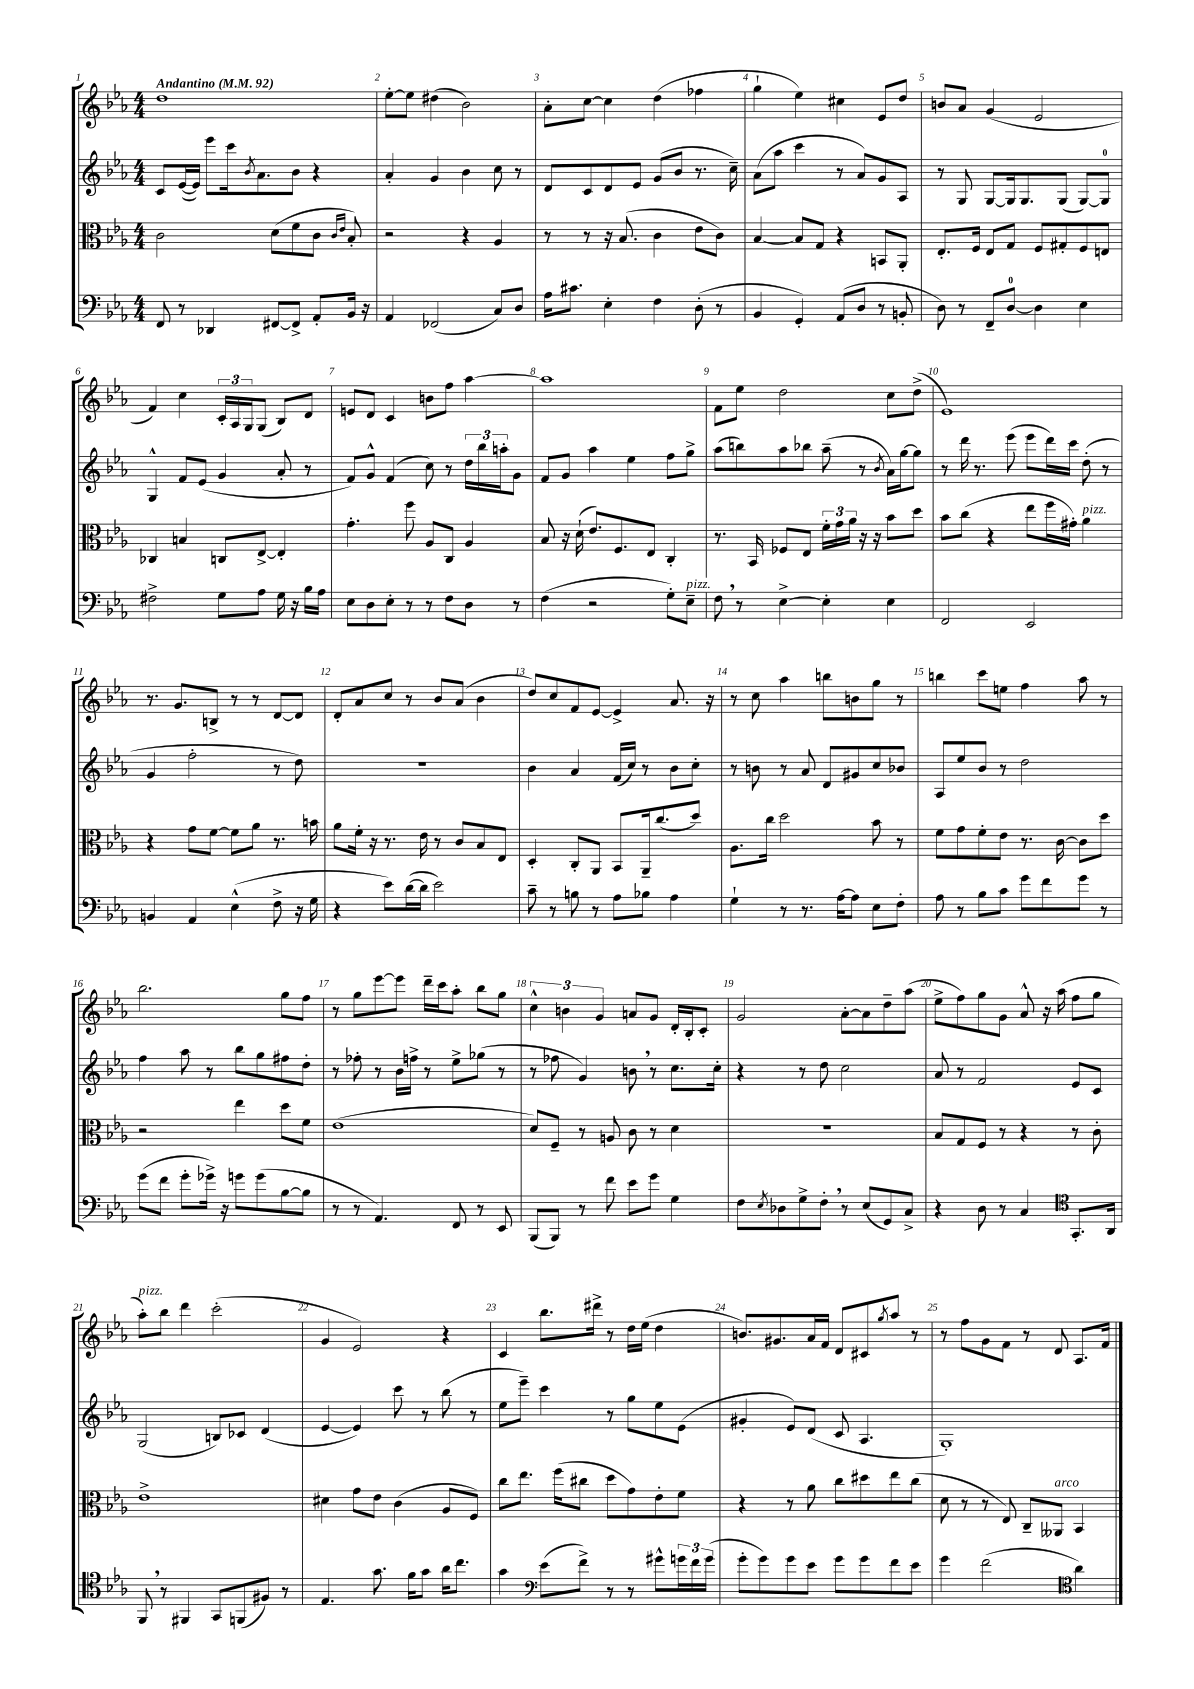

**kern	**kern	**kern	**kern
*part4	*part3	*part2	*part1
*staff4	*staff3	*staff2	*staff1
*clefF4	*clefC3	*clefG2	*clefG2
*k[b-e-a-]	*k[b-e-a-]	*k[b-e-a-]	*k[b-e-a-]
*M4/4	*M4/4	*M4/4	*M4/4
*MM92	*MM92	*MM92	*MM92
=1	=1	=1	=1
!	!	!	!LO:TX:a:B:t=Andantino
8FF/	2c\	8c/L	1dd
8r	.	([16e-/L	.
.	.	16e-/JJ])	.
4DD-X/	.	8eee-\L	.
.	.	16ccc\k	.
.	.	8qb-/	.
.	.	8.a-\	.
[8FF#X/L	(8d\L	.	.
8FF#^/J]	8f\	8b-\J	.
8AA-'/L	8c\J	4r	.
.	16qqc/LL	.	.
.	16qqe-/JJ	.	.
16BB-/Jk	8B-'/)	.	.
16r	.	.	.
=2	=2	=2	=2
4AA-/	2r	4a-'/	[8ee-'\L
.	.	.	8ee-\J]
(2FF-X/	.	4g/	(4dd#X\
.	4r	4b-\	2b-\)
8C/L)	4A-/	8cc\	.
8D/J	.	8r	.
=3	=3	=3	=3
16A-\KL	8r	8d/L	8a-'\L
8.c#X\J	.	.	.
.	8r	8c/	[8cc\J
4E-'\	16r	8d/	4cc\]
.	(8.B-/	.	.
.	.	8e-/J	.
4F\	4c\	(8g/L	(4dd\
.	.	8b-/J	.
(8D'\	8e-\L	8.r	4ff-X\
8r	8c\J)	.	.
.	.	16cc~\)	.
=4	=4	=4	=4
4BB-/	[4B-/	(8a-\L	4gg`\
.	.	8aa-\J	.
4GG'/)	8B-/L]	4ccc\	4ee-\)
.	8G/J	.	.
(8AA-/L	4r	8r	4cc#X\
8D/J	.	8a-/L)	.
8r	8BBn/L	8g/	8e-/L
8BBn'/	8AA-'/J	8A-/J	8dd/J
=5	=5	=5	=5
8D\)	8.E-'/L	8r	8bn/L
8r	.	8G/	8a-/J
.	16F/Jk	.	.
8FF~/L	8E-/L	[8G/L	(4g/
[8D/J	8G/J	16G/k]	.
.	.	8.G/	.
4D\]	8F/L	.	2e-/
.	8G#X'/	(8G/J	.
4E-\	8F/	[8G/L)	.
.	8En/J	8G/J]	.
!!LO:LB:g=z
=6	=6	=6	=6
2F#X^\	4C-X/	4G^^/	4f/)
.	4Bn/	8f/L	4cc\
.	.	(8e-/J	.
8G\L	8Cn/L	4g/	24c'/LL
.	.	.	24A-/
.	.	.	24G/J
8A-\J	[8E-^/J	.	(8G/J
16G\	4E-'/]	8a-'/	8B-/L)
16r	.	.	.
16B-\LL	.	8r	8d/J
16A-\JJ	.	.	.
=7	=7	=7	=7
8E-\L	4.g'\	8f/L)	8en/L
8D\	.	8g^^/J	8d/J
8E-'\J	.	(4f/	4c/
8r	8ff\	.	.
8r	8A-/L	8cc\)	8bn\L
8F\L	8C/J	8r	8ff\J
8D\J	4A-/	24dd\LL	[4aa-\
.	.	24bb-\	.
.	.	24aan'\J	.
8r	.	8g\J	.
=8	=8	=8	=8
(4F\	8B-/	8f/L	1aa-]
.	16r	8g/J	.
.	(16d`\	.	.
2r	8.e-/L)	4aa-\	.
.	8.F/	.	.
.	.	4ee-\	.
.	8E-/J	.	.
8G'\L)	4C'/	8ff\L	.
!LO:TX:a:i:t=pizz.	!	!	!
8E-~\J	.	8gg^\J	.
=9	=9	=9	=9
8F,\	8.r	(8aa-\L	8f\L
8r	.	8bbn\)	8ee-\J
.	16BB-/	.	.
[4E-^\	8F-X/L	8aa-\	2dd\
.	8E-/J	8bb-X\J	.
4E-'\]	24f'\LL	(8aa-~\	.
.	24g\	.	.
.	24a-\JJ	.	.
.	16r	8r	.
.	16r	.	.
.	.	8qb-/	.
4E-\	8b-\L	16a-\LL)	8cc\L
.	.	[16gg\J	.
.	8dd\J	8gg\J]	(8dd^\J
=10	=10	=10	=10
2FF/	8b-\L	8r	1e-)
.	(8cc\J	16ddd\	.
.	.	8.r	.
.	4r	.	.
.	.	(8eee-\	.
2EE-/	8ee-\L	8eee-\L	.
.	16ff\L	16ddd\L)	.
.	16g#X'\JJ)	16ccc\JJ	.
!	!LO:TX:a:i:t=pizz.	!	!
.	4a-\	(8dd'\	.
.	.	8r	.
!!LO:LB:g=z
=11	=11	=11	=11
4BBn/	4r	4g/	8.r
.	.	.	8.g/L
4AA-/	8g\L	2ff'\	.
.	[8f\J	.	8Bn^/J
(4E-^^\	8f\L]	.	8r
.	8a-\J	.	8r
8F^\	8.r	8r	[8d/L
16r	.	8dd\)	8d/J]
16G\	16bn\	.	.
=12	=12	=12	=12
4r	8a-\L	1r	8d'/L
.	16f'\Jk	.	8a-/
.	16r	.	.
8e-\L)	8.r	.	8cc/J
([16d\L	.	.	8r
16d\JJ]	16e-\	.	.
2e-\)	8r	.	8b-/L
.	8c/L	.	(8a-/J
.	8B-/	.	4b-\
.	8E-/J	.	.
=13	=13	=13	=13
8c~\	4D'/	4b-\	8dd/L)
8r	.	.	8cc/
8Bn\	8C'/L	4a-/	8f/
8r	8AA-/J	.	[8e-/J
8A-\L	8BB-/L	(16f/LL	4e-^/]
.	.	16cc/JJ)	.
8B-X\J	16AA-~/k	8r	.
.	(8.cc/	.	.
4A-\	.	8b-\L	8.a-/
.	8dd/J)	8cc'\J	.
.	.	.	16r
=14	=14	=14	=14
4G`\	8.A-\L	8r	8r
.	.	8bn\	8cc\
.	16cc\Jk	.	.
8r	2dd\	8r	4aa-\
8.r	.	8a-/	.
.	.	8d/L	8bbn\L
[16A-\KL	.	.	.
8A-\J]	.	8g#X/	8bn\
8E-\L	8b-\	8cc/	8gg\J
8F'\J	8r	8b-X/J	8r
=15	=15	=15	=15
8A-\	8f\L	8A-/L	4bbn\
8r	8g\	8ee-/	.
8B-\L	8f'\	8b-/J	8ccc\L
8c\J	8e-\J	8r	8een\J
8g\L	8.r	2dd\	4ff\
8f\	.	.	.
.	[16c\	.	.
8g\J	8c\L]	.	8aa-\
8r	8dd\J	.	8r
!!LO:LB:g=z
=16	=16	=16	=16
(8g\L	2r	4ff\	2.bb-\
8f\J	.	.	.
8g'\L	.	8aa-\	.
16g-X^\Jk)	.	8r	.
16r	.	.	.
8gn\L	4ee-\	8bb-\L	.
(8g\	.	8gg\	.
[8B-\	8dd\L	8ff#X\	8gg\L
8B-\J]	8f\J	8dd'\J	8ff\J
=17	=17	=17	=17
8r	(1e-	8r	8r
8r	.	8ff-X'\	8gg\L
4.AA-/)	.	8r	[8eee-\
.	.	16b-\LL	8eee-\J]
.	.	16ffn^\JJ	.
.	.	8r	16ddd~\LL
.	.	.	16ccc\J
8FF/	.	8ee-^\L	8aa-'\J
8r	.	(8gg-X\J	8bb-\L
8EE-/	.	8r	8gg\J
=18	=18	=18	=18
(8BBB-/L	8d/L)	8r	6cc^^\
8BBB-/J)	8F~/J	8ff-X\	.
.	.	.	6bn\
8r	8r	4g/)	.
.	.	.	6g/
8f\	8An/	.	.
8e-\L	8c\	8bn,\	8an/L
8g\J	8r	8r	8g/J
4G\	4d\	8.cc\L	16d'/LL
.	.	.	16B-'/J
.	.	.	8c'/J
.	.	16cc'\Jk	.
=19	=19	=19	=19
8F\L	1r	4r	2g/
8qE-/	.	.	.
8D-X\	.	.	.
8G^\	.	8r	.
8F',\J	.	8dd\	.
8r	.	2cc\	[8a-'\L
(8E-/L	.	.	8a-\]
8GG/)	.	.	8dd~\
8C^/J	.	.	(8aa-\J
=20	=20	=20	=20
4r	8B-/L	8a-/	8ee-^\L
.	8G/	8r	8ff\)
8D\	8F/J	2f/	8gg\
8r	8r	.	8g\J
4C/	4r	.	8a-^^/
.	.	.	16r
.	.	.	(16aa-\
*clefC4	*	*	*
8.GG'/L	8r	8e-/L	8ff\L
.	8c'\	8c/J	8gg\J
16AA-/Jk	.	.	.
!!LO:LB:g=z
=21	=21	=21	=21
!	!	!	!LO:TX:a:i:t=pizz.
8FF,/	1e-^	(2G/	8aa-'\L)
8r	.	.	8bb-\J
4FF#X/	.	.	4ddd\
8GG/L	.	8Bn/L)	(2ccc'\
(8FFn/	.	8c-X/J	.
8F#X/J)	.	(4d/	.
8r	.	.	.
=22	=22	=22	=22
4.E-/	4d#X\	[4e-/	4g/
.	8g\L	4e-/])	2e-/)
8.g\	8e-\J	.	.
.	(4c\	8ccc\	.
16f\KL	.	.	.
8g\J	.	8r	.
16a-\KL	8A-/L	(8bb-\	4r
8.cc\J	.	.	.
.	8F/J)	8r	.
=23	=23	=23	=23
4g\	8cc\L	8ee-\L	4c/
.	8.ee-\J	8eee-~\J)	.
*clefF4	*	*	*
(8e-\L	.	4ccc\	8.bb-\L
.	(16ff\KL	.	.
8f^\J)	8cc#X\J	.	.
.	.	.	16ddd#X^\Jk
8r	8dd\L	8r	8r
8r	8g\)	8gg\L	16dd\LL
.	.	.	(16ee-\JJ
8g#X^^\L	8e-'\	8ee-\	4dd\
24gn\L	8f\J	(8e-\J	.
24f\	.	.	.
(24g\JJ	.	.	.
=24	=24	=24	=24
8g'\L	4r	4g#X'/	8.bn/L)
8g\)	.	.	.
.	.	.	8.g#X/
8g\	8r	8e-/L)	.
8e-\J	8a-\	(8d/J	16a-/L
.	.	.	16f/JJ
8g\L	8cc\L	8c/	8d/L
8g\	8dd#X\	4.A-/	8c#X/
.	.	.	8qgg/
8f\	8ee-\	.	8aa-/J
8e-\J	(8cc\J	.	8r
=25	=25	=25	=25
4g\	8d\	1G')	8r
.	8r	.	8ff\L
(2f\	8r	.	8g\
.	8E-/)	.	8f\J
.	8C~/L	.	8r
!	!LO:TX:a:i:t=arco	!	!
.	8AA--X/J	.	8d/
*clefC4	*	*	*
4a-\)	4BB-/	.	8.A-/L
.	.	.	16f/Jk
==	==	==	==
*-	*-	*-	*-
